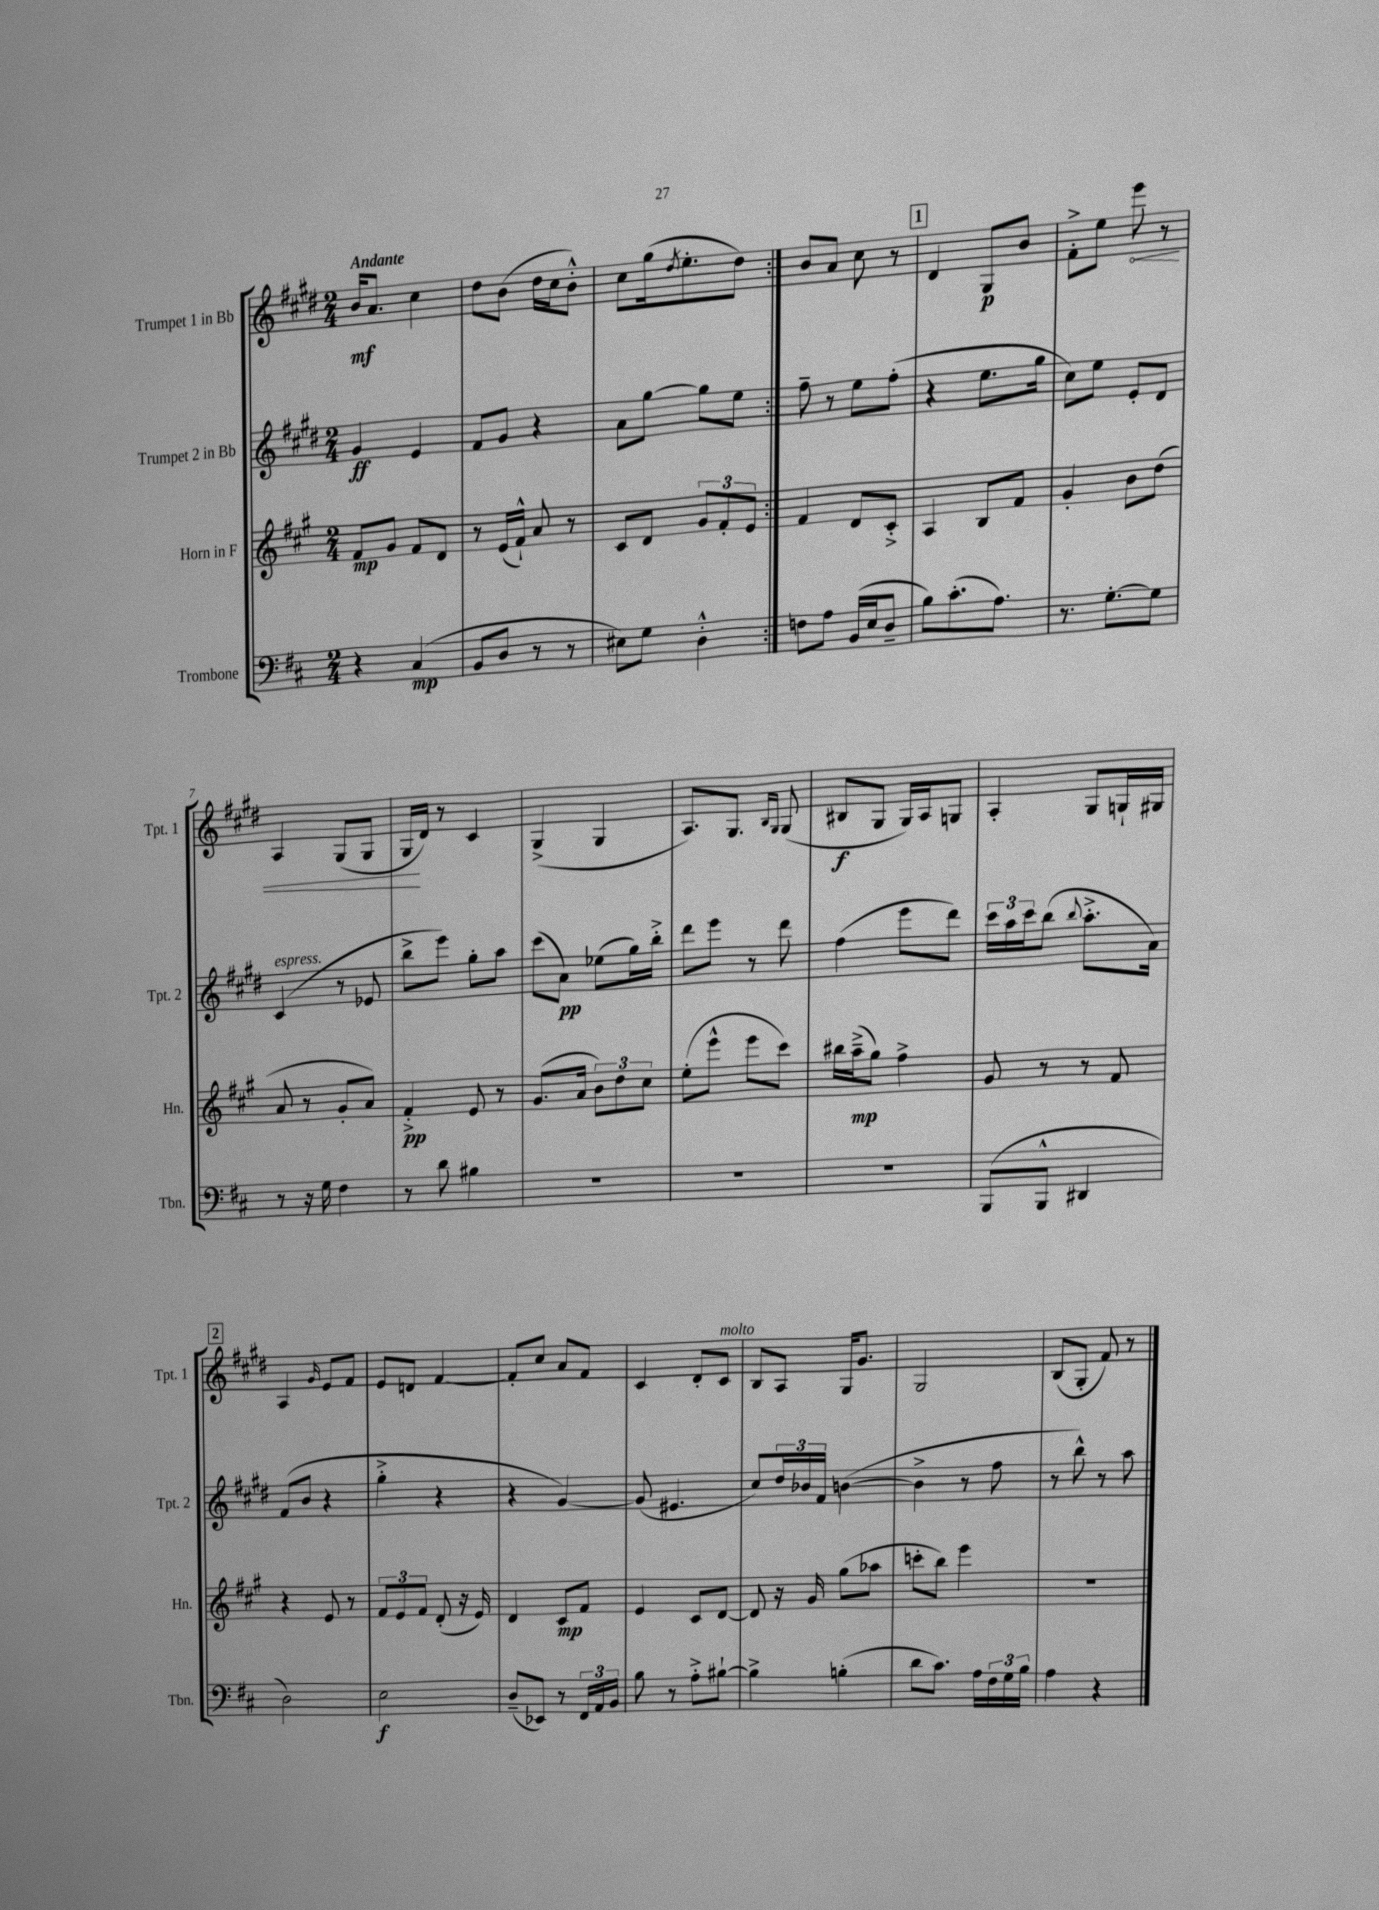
<<
\new StaffGroup <<
\new Staff = "s0" \with { instrumentName = "Trumpet 1 in Bb" shortInstrumentName = "Tpt. 1" } {
    \clef treble \key e \major \numericTimeSignature \time 2/4 \tempo "Andante"
    \repeat volta 2 { b'16\mf a'8. cis''4 |
    dis''8 b'8( dis''16 cis''16 b'8-.-^) |
    cis''8 gis''16( \acciaccatura { dis''8 } e''8.-. dis''8) | }
    b'8 a'8 cis''8 r8 |
    \mark \markup { \box "1" } dis'4 gis8\p b'8 |
    fis'8-.-> e''8 \once \override Hairpin.circled-tip = ##t e'''8\< r8 |
    a4 gis8( gis8 |
    gis16\! dis'16) r8 cis'4 |
    gis4->( gis4 |
    a8.) gis8. \grace { b16 gis16 } gis8( |
    bis8\f gis8 gis16) a16 g8 |
    a4-. gis8 g16-! gis16 |
    \mark \markup { \box "2" } a4 \grace { gis'16 } e'8 fis'8 |
    e'8 d'8 fis'4~ |
    fis'8-. cis''8 a'8 fis'8 |
    cis'4 dis'8-. cis'8^\markup { \italic "molto" } |
    b8 a8 gis16 gis'8. |
    gis2 |
    b8( gis8-. fis'8) r8 \bar "|." |
}
\new Staff = "s1" \with { instrumentName = "Trumpet 2 in Bb" shortInstrumentName = "Tpt. 2" } {
    \clef treble \key e \major \numericTimeSignature \time 2/4
    \repeat volta 2 { gis'4\ff e'4 |
    fis'8 gis'8 r4 |
    a'8 gis''8~ gis''8 e''8 | }
    fis''8-- r8 e''8 fis''8-.( |
    \mark \markup { \box "1" } r4 e''8. gis''16 |
    cis''8) e''8 e'8-. dis'8 |
    cis'4^\markup { \italic "espress." }( r8 ees'8 |
    b''8-> e'''8) gis''8-. a''8 |
    cis'''8( a'8\pp) ees''8( gis''16) b''16-.-> |
    dis'''8 e'''8 r8 dis'''8 |
    fis''4( e'''8 dis'''8) |
    \tuplet 3/2 { cis'''16 a''16 cis'''16 } b''8( \appoggiatura { b''8 } a''8.-.-> a'16) |
    \mark \markup { \box "2" } fis'8( b'8 r4 |
    gis''4-.-> r4 |
    r4 gis'4~) |
    gis'8( eis'4. |
    cis''8) \tuplet 3/2 { dis''16 bes'16 fis'16 } b'4~( |
    b'4-> r8 fis''8 |
    r8 b''8-^) r8 a''8 \bar "|." |
}
\new Staff = "s2" \with { instrumentName = "Horn in F" shortInstrumentName = "Hn." } {
    \clef treble \key a \major \numericTimeSignature \time 2/4
    \repeat volta 2 { fis'8\mp gis'8 fis'8 d'8 |
    r8 e'16( fis'16-!-^) a'8 r8 |
    cis'8 d'8 \tuplet 3/2 { gis'8 fis'8-. e'8 } | }
    fis'4 d'8 cis'8-.-> |
    \mark \markup { \box "1" } a4 b8 fis'8 |
    gis'4-. b'8 d''8( |
    a'8 r8 gis'8-. a'8) |
    fis'4-.->\pp e'8 r8 |
    gis'8.( a'16 \tuplet 3/2 { b'8) d''8 cis''8 } |
    e''8-.( e'''8-^ e'''8 cis'''8) |
    bis''16 a''16--->\mp( gis''8) fis''4-> |
    gis'8 r8 r8 fis'8 |
    \mark \markup { \box "2" } r4 e'8 r8 |
    \tuplet 3/2 { fis'8 e'8 fis'8 } d'8-.( r16 e'16) |
    d'4 cis'8\mp fis'8 |
    e'4 cis'8 d'8~ |
    d'8 r16 gis'16 gis''8( aes''8 |
    c'''8-. b''8) e'''4 |
    R2 \bar "|." |
}
\new Staff = "s3" \with { instrumentName = "Trombone" shortInstrumentName = "Tbn." } {
    \clef bass \key d \major \numericTimeSignature \time 2/4
    \repeat volta 2 { r4 cis4\mp( |
    b,8 d8 r8 r8 |
    eis8) g8 d4-.-^ | }
    f8 a8 b,16( e16 d8-- |
    \mark \markup { \box "1" } b8) cis'8.-.( a8.) |
    r8. g8.~-. g8 |
    r8 r16 g16 fis4 |
    r8 d'8 bis4 |
    R2 |
    R2 |
    R2 |
    b,,8( b,,8-^ dis,4 |
    \mark \markup { \box "2" } d2) |
    e2\f |
    d8--( ees,8) r8 \tuplet 3/2 { fis,16 a,16 b,16 } |
    b8 r8 a8-.-> bis8~-! |
    bis4-> b4-.( |
    d'8 cis'8.) a16 \tuplet 3/2 { fis16 g16 b16 } |
    a4 r4 \bar "|." |
}
>>
>>
